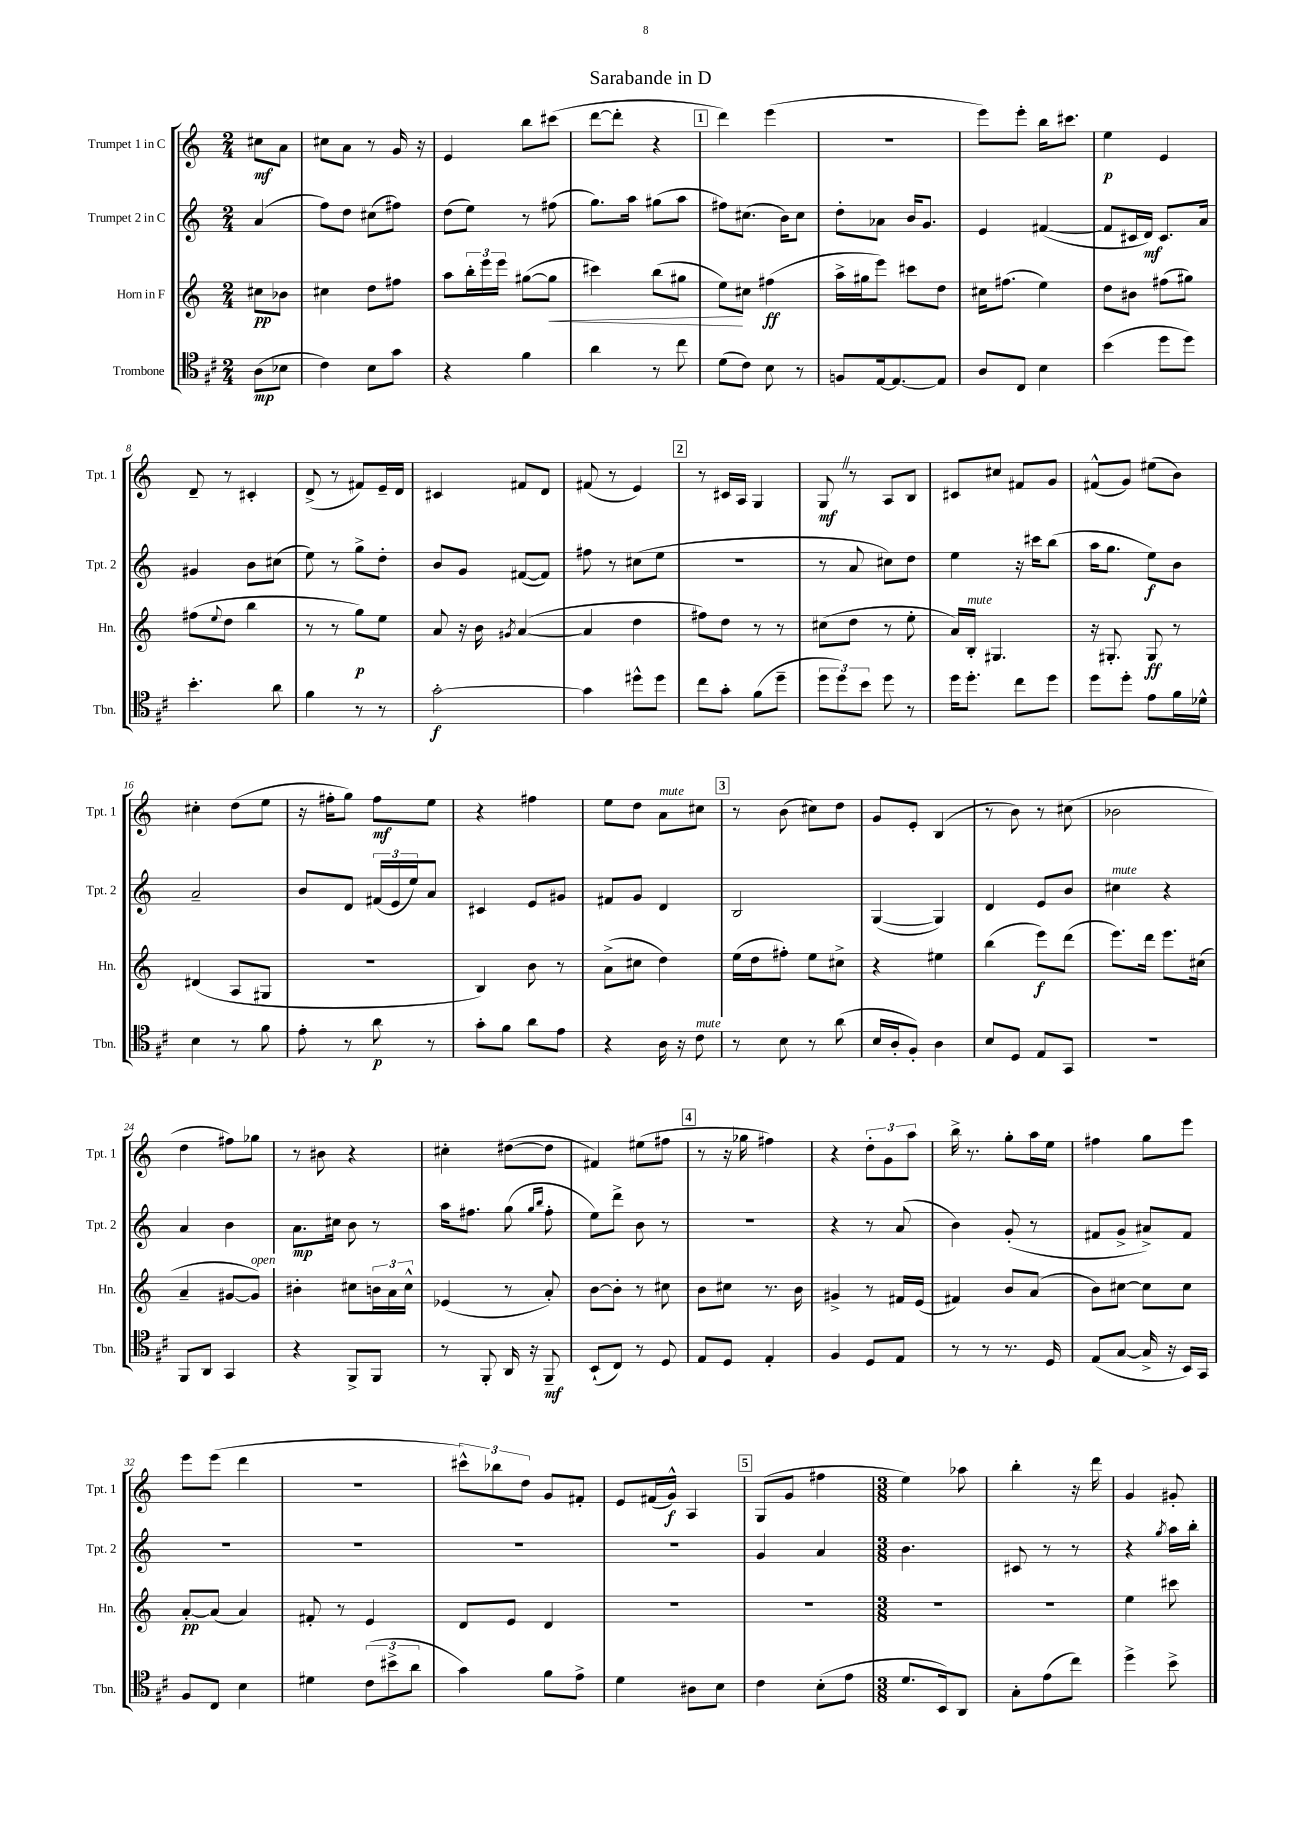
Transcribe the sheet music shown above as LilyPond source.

\header { title = "Sarabande in D" }
<<
\new StaffGroup <<
\new Staff = "s0" \with { instrumentName = "Trumpet 1 in C" shortInstrumentName = "Tpt. 1" } {
    \clef treble \key c \major \numericTimeSignature \time 2/4 \partial 4
    cis''8\mf a'8 |
    cis''8 a'8 r8 g'16 r16 |
    e'4 b''8 cis'''8( |
    d'''8~ d'''8-. r4 |
    \mark \markup { \box "1" } d'''4) e'''4( |
    r2 |
    e'''8) e'''8-. b''16 cis'''8. |
    e''4\p e'4 |
    d'8-- r8 cis'4-. |
    d'8->( r8 fis'8) e'16-- d'16 |
    cis'4 fis'8 d'8 |
    fis'8( r8 e'4) |
    \mark \markup { \box "2" } r8 cis'16 a16 g4 |
    g8\mf \once \override BreathingSign.text = \markup { \musicglyph "scripts.caesura.straight" } \breathe r8 a8 b8 |
    cis'8 cis''8 fis'8 g'8 |
    fis'8-^( g'8) eis''8( b'8) |
    cis''4-. d''8( e''8 |
    r16 fis''16-. g''8) fis''8\mf e''8 |
    r4 fis''4 |
    e''8 d''8 a'8^\markup { \italic "mute" } cis''8 |
    \mark \markup { \box "3" } r8 b'8( cis''8) d''8 |
    g'8 e'8-. b4( |
    r8 b'8) r8 cis''8( |
    bes'2 |
    d''4 fis''8) ges''8 |
    r8 bis'8 r4 |
    cis''4-. dis''8~( dis''8 |
    fis'4) eis''8( fis''8 |
    \mark \markup { \box "4" } r8 r16 ges''16 fis''4) |
    r4 \tuplet 3/2 { d''8-. g'8 a''8 } |
    b''16-> r8. g''8-. a''16 e''16 |
    fis''4 g''8 e'''8 |
    e'''8 e'''8( d'''4 |
    R2 |
    \tuplet 3/2 { cis'''8-^) bes''8 d''8 } g'8 fis'8-. |
    e'8 fis'16( g'16-^\f) a4 |
    \mark \markup { \box "5" } g8( g'8 fis''4 |
    \numericTimeSignature \time 3/8 e''4) aes''8 |
    b''4-. r16 d'''16 |
    g'4 gis'8-. \bar "|." |
}
\new Staff = "s1" \with { instrumentName = "Trumpet 2 in C" shortInstrumentName = "Tpt. 2" } {
    \clef treble \key c \major \numericTimeSignature \time 2/4 \partial 4
    a'4( |
    f''8) d''8 cis''8( fis''8) |
    d''8( e''8) r8 fis''8( |
    g''8.) a''16 gis''8( a''8 |
    \mark \markup { \box "1" } fis''8) cis''8.( b'16) cis''8 |
    d''8-. aes'8 b'16 g'8. |
    e'4 fis'4~( |
    fis'8 cis'16 d'16\mf) cis'8. a'16 |
    gis'4 b'8 cis''8( |
    e''8) r8 g''8-> d''8-. |
    b'8 g'8 fis'8~( fis'8) |
    fis''8 r8 cis''8( e''8 |
    \mark \markup { \box "2" } R2 |
    r8 a'8 cis''8) d''8 |
    e''4 r16 cis'''16 b''8( |
    a''16 g''8. e''8\f) b'8 |
    a'2-- |
    b'8 d'8 \tuplet 3/2 { fis'16( e'16 e''16) } a'8 |
    cis'4 e'8 gis'8 |
    fis'8 g'8 d'4 |
    \mark \markup { \box "3" } b2 |
    g4~( g4) |
    d'4 e'8 b'8 |
    cis''4^\markup { \italic "mute" } r4 |
    a'4 b'4 |
    a'8.\mp cis''16 b'8 r8 |
    a''16 fis''8. g''8( \grace { g''16 b''16 } fis''8-. |
    e''8) d'''8-> b'8 r8 |
    \mark \markup { \box "4" } r2 |
    r4 r8 a'8( |
    b'4) g'8-.( r8 |
    fis'8 g'8-> ais'8->) fis'8 |
    R2 |
    R2 |
    R2 |
    R2 |
    \mark \markup { \box "5" } g'4 a'4 |
    \numericTimeSignature \time 3/8 b'4. |
    cis'8 r8 r8 |
    r4 \acciaccatura { g''8 } a''16 b''16-. \bar "|." |
}
\new Staff = "s2" \with { instrumentName = "Horn in F" shortInstrumentName = "Hn." } {
    \clef treble \key c \major \numericTimeSignature \time 2/4 \partial 4
    cis''8\pp bes'8 |
    cis''4 d''8 fis''8 |
    a''8 \tuplet 3/2 { b''16-. e'''16 e'''16 } gis''8~( gis''8\< |
    cis'''4) b''8( gis''8 |
    \mark \markup { \box "1" } e''8\!) cis''8 fis''4\ff( |
    a''16-> gis''16 e'''8) cis'''8 d''8 |
    cis''16 fis''8.( e''4) |
    d''8 bis'8 fis''8( gis''8) |
    fis''8( \appoggiatura { e''8 } d''8 b''4 |
    r8 r8 g''8\p) e''8 |
    a'8 r16 b'16 \acciaccatura { gis'8 } a'4~( |
    a'4 d''4 |
    \mark \markup { \box "2" } fis''8) d''8 r8 r8 |
    cis''8( d''8 r8 e''8-. |
    a'16) b16-.^\markup { \italic "mute" } gis4. |
    r16 gis8.-. gis8\ff r8 |
    dis'4( a8 gis8 |
    r2 |
    b4) b'8 r8 |
    a'8->( cis''8 d''4) |
    \mark \markup { \box "3" } e''16( d''16 fis''8-.) e''8 cis''8-> |
    r4 eis''4 |
    b''4( e'''8\f) d'''8( |
    e'''8.) d'''16 e'''8. cis''16( |
    a'4-- gis'8~ gis'8^\markup { \italic "open" }) |
    bis'4-. cis''8 \tuplet 3/2 { b'16 a'16 cis''16-^ } |
    ees'4( r8 a'8-.) |
    b'8~ b'8-. r8 cis''8 |
    \mark \markup { \box "4" } b'8 cis''8 r8. b'16 |
    gis'4-> r8 fis'16 e'16( |
    fis'4) b'8 a'8( |
    b'8) cis''8~ cis''8 cis''8 |
    a'8~-.\pp a'8( a'4) |
    fis'8-. r8 e'4 |
    d'8 e'8 d'4 |
    R2 |
    \mark \markup { \box "5" } R2 |
    \numericTimeSignature \time 3/8 R4. |
    R4. |
    e''4 cis'''8 \bar "|." |
}
\new Staff = "s3" \with { instrumentName = "Trombone" shortInstrumentName = "Tbn." } {
    \clef tenor \key d \major \numericTimeSignature \time 2/4 \partial 4
    a8\mp( bes8 |
    cis'4) b8 g'8 |
    r4 fis'4 |
    a'4 r8 cis''8 |
    \mark \markup { \box "1" } d'8( cis'8) b8 r8 |
    f8 e16~ e8.~ e8 |
    a8 cis8 b4 |
    b'4( d''8 d''8) |
    b'4.-. a'8 |
    fis'4 r8 r8 |
    g'2~-.\f |
    g'4 dis''8-^ dis''8 |
    \mark \markup { \box "2" } cis''8 g'8-. fis'8( d''8-- |
    \tuplet 3/2 { d''8 d''8) b'8 } d''8 r8 |
    d''16 d''8.-. cis''8 d''8 |
    d''8 d''8-. e'8 fis'16 des'16-^ |
    b4 r8 fis'8 |
    e'8-. r8 a'8\p r8 |
    g'8-. fis'8 a'8 e'8 |
    r4 a16 r16 cis'8^\markup { \italic "mute" } |
    \mark \markup { \box "3" } r8 b8 r8 a'8( |
    b16 a16-. fis8-.) a4 |
    b8 d8 e8 g,8 |
    R2 |
    fis,8 a,8 g,4 |
    r4 fis,8-> fis,8 |
    r8 fis,8-. a,16 r16 fis,8--\mf |
    b,8-!( cis8) r8 d8 |
    \mark \markup { \box "4" } e8 d8 e4-. |
    fis4 d8 e8 |
    r8 r8 r8. d16 |
    e8( g8~ g16-> r16 b,16) g,16 |
    fis8 cis8 b4 |
    dis'4 \tuplet 3/2 { cis'8( bis'8-> a'8 } |
    g'4) fis'8 e'8-> |
    d'4 ais8 b8 |
    \mark \markup { \box "5" } cis'4 b8-.( e'8 |
    \numericTimeSignature \time 3/8 d'8. b,16) a,8 |
    g8-. e'8( cis''8) |
    d''4-> b'8-> \bar "|." |
}
>>
>>
